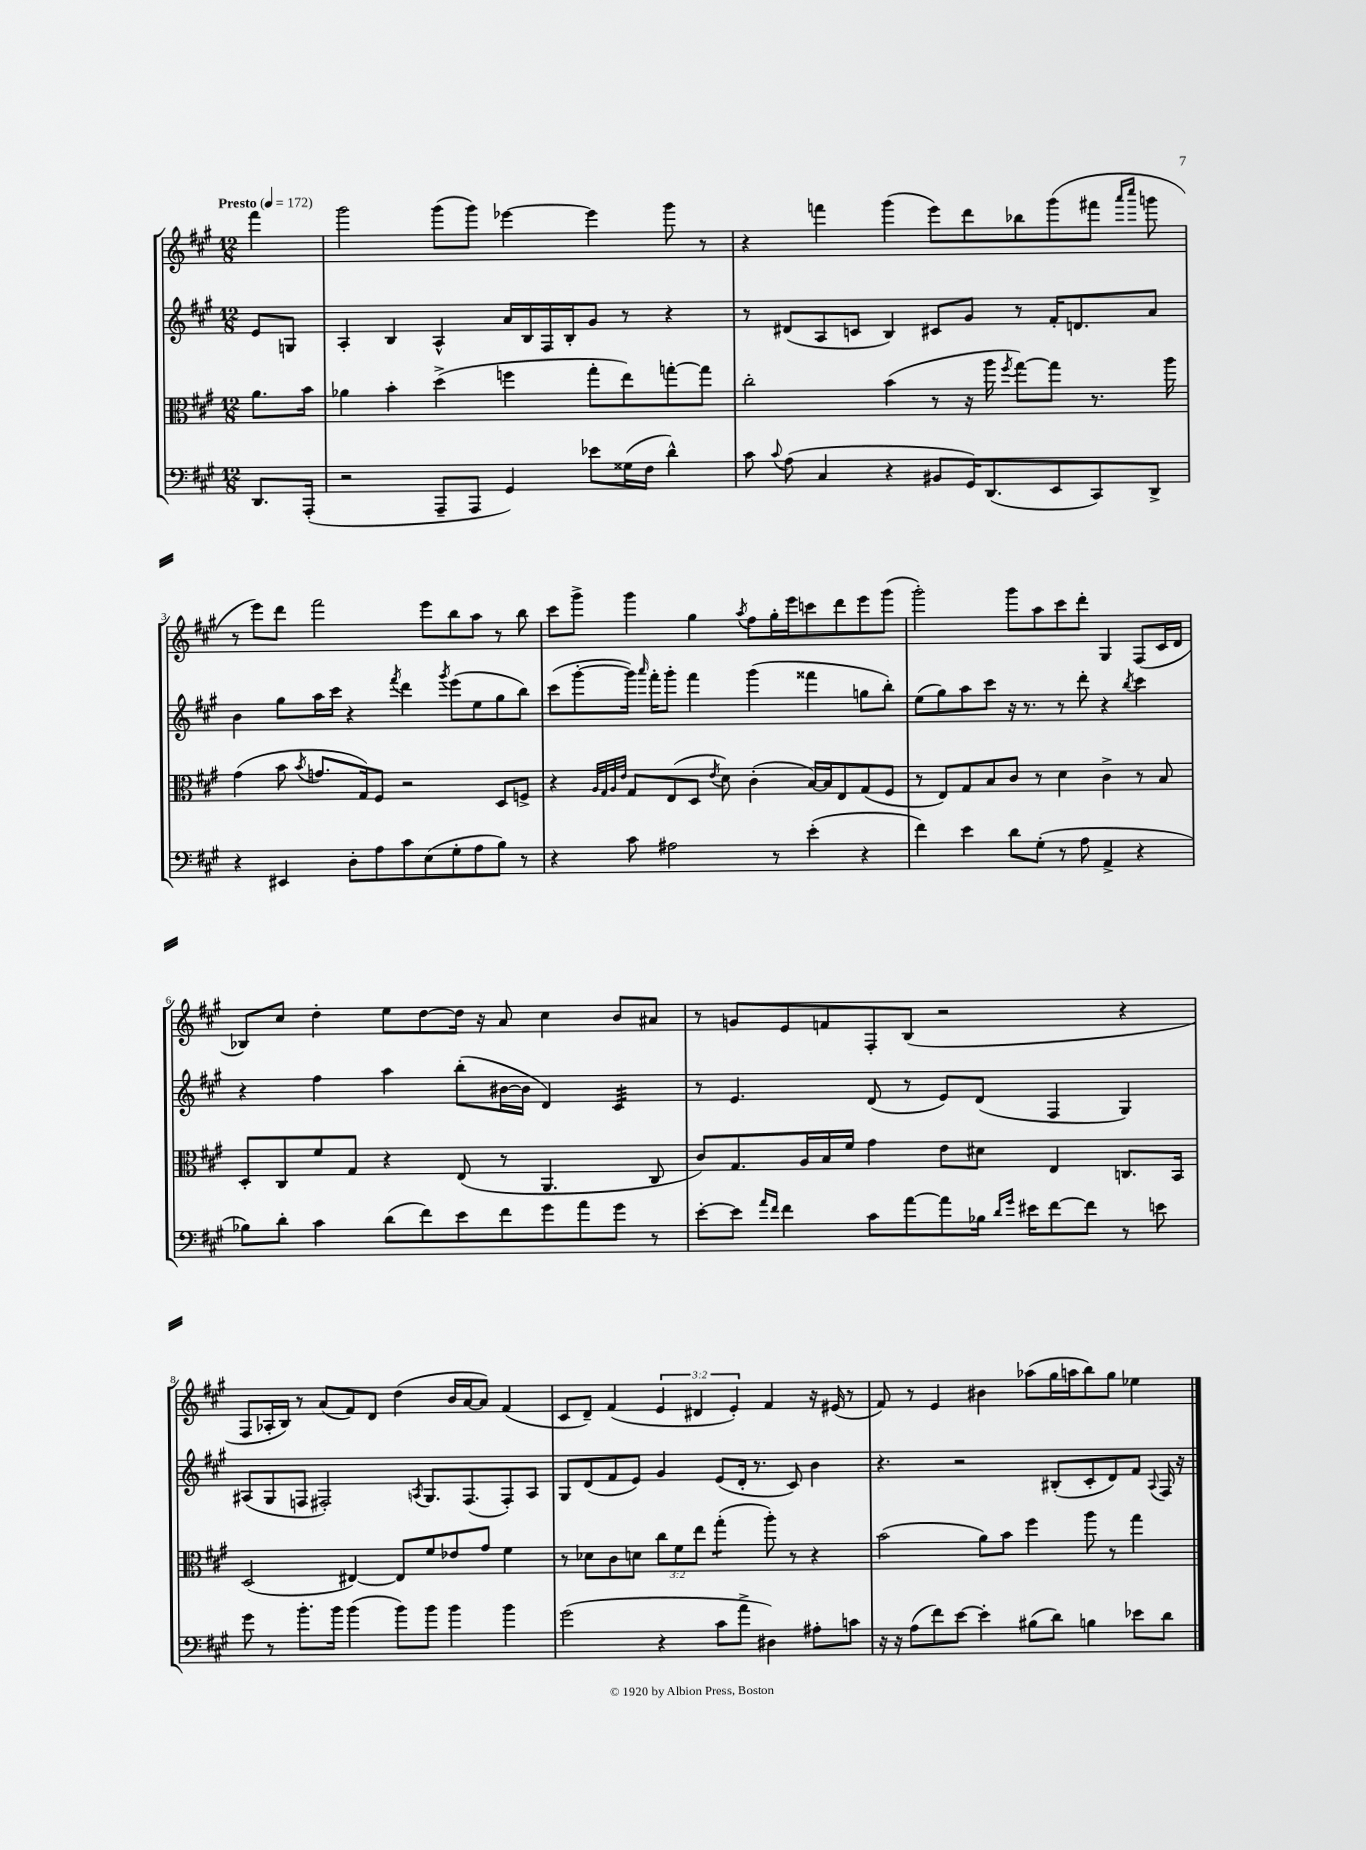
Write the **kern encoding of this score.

**kern	**kern	**kern	**kern
*staff4	*staff3	*staff2	*staff1
*clefF4	*clefC3	*clefG2	*clefG2
*k[f#c#g#]	*k[f#c#g#]	*k[f#c#g#]	*k[f#c#g#]
*M12/8	*M12/8	*M12/8	*M12/8
*MM172	*MM172	*MM172	*MM172
8.DD	8.a	8e	4fff#
.	.	8G	.
(16AAA'	16b	.	.
=	=	=	=
2r	4a-	4A'	2ggg#
.	4b'	4B	.
8AAA~	(4dd^	4A^^	(8ggg#
8AAA	.	.	8ggg#)
4GG#)	4ff	16a	[4eee-
.	.	16B	.
.	.	16F#	.
.	.	16B'	.
8e-	8gg#'	8g#	4eee-]
(16G##	8ee)	8r	.
16F#	.	.	.
4d^^)	[8gg'	4r	8ggg#
.	8gg]	.	8r
=	=	=	=
8c#	2cc#'	8r	4r
8qqc#	.	.	.
(8A	.	(8d#	.
4C#	.	8A	4fff
.	.	8c	.
4r	(4b	4B)	(4ggg#
8BB#	8r	8c#	8eee)
16GG#)	16r	8g#	8ddd
(8.DD	16aa	.	.
.	8qff#	.	.
.	[8gg#)	8r	8bb-
8EE	8gg#]	16f#'	(8ggg#
.	.	8.d	.
8CC#)	8.r	.	8fff#
.	.	.	16qqaaa
.	.	.	16qqcccc#
8DD^	.	8a	8ggg
.	16aa	.	.
=	=	=	=
4r	(4g#	4b	8r
.	.	.	8eee)
4EE#	8b	8gg#	8ddd
.	8qb	.	.
.	8.g	16aa	2fff#
.	.	16ccc#	.
8D'	.	4r	.
.	16G#)	.	.
8A	8F#	.	.
.	.	8qfff#	.
8c#	2r	4ddd	.
(8E	.	.	8eee
.	.	8qggg#	.
8G#'	.	(8eee	8bb
8A	.	8ee	8aa
8B)	8D	8gg#	8r
8r	8F^	8bb)	8bb
=	=	=	=
4r	4r	(8ccc#	8ccc#
.	.	[8ggg#'	8ggg#^
.	32qqA	.	.
.	32qqG#	.	.
.	32qqA	.	.
.	32qqe	.	.
8c#	8G#	16ggg#])	4ggg#
.	.	16qqaaa	.
.	.	16fff#'	.
2A#	(8E	8ggg#'	.
.	8D	4fff#	4gg#
.	8qe	.	.
.	8d)	.	.
.	.	.	8qaa
.	(4c#'	(4ggg#	8ff#
8r	.	.	16gg#'
.	.	.	16eee
(4e'	[16B)	4fff##	8ccc
.	16B]	.	.
.	8E	.	8ddd
4r	(8G#	8gg	8eee
.	8F#	8bb')	(8ggg#
=	=	=	=
4f#)	8r	(8ee	2ggg#')
.	8E)	8gg#)	.
4e	8G#	8aa	.
.	8B	8ccc#	.
8d	8c#	16r	8ggg#
.	.	8.r	.
(8G#'	8r	.	8aa
8r	4d	8r	8ccc#
8A	.	8ddd'	8ddd'
4AA^	4c#^	4r	4G#
.	.	8qbb	.
4r	8r	4ccc#	(8F#
.	8B	.	16c#
.	.	.	16d
=	=	=	=
8B-)	8D'	4r	8B-)
8d'	8C#	.	8cc#
4c#	8f#	4ff#	4dd'
.	8G#	.	.
(8d	4r	4aa	8ee
8f#)	.	.	[8dd
8e	(8E	(8bb'	16dd]
.	.	.	16r
8f#	8r	[16b#	8a
.	.	16b#]	.
8g#	4.AA	4d)	4cc#
8a	.	.	.
8g#	.	4c#	8b
8r	8C#	.	8a#
=	=	=	=
[8e'	8c#)	8r	8r
8e]	8.G#	4.e	8g
16qqa	.	.	.
16qqf#	.	.	.
4f#	.	.	8e
.	16A	.	.
.	16B	.	8f
.	16f#	.	.
8c#	4g#	(8d	8F#'
[8a	.	8r	(8B
8a]	8e	8e)	2r
16B-	8d#	(8d	.
16qqd	.	.	.
16qqg#	.	.	.
16e#	.	.	.
[8f#	4E	4F#	.
8f#]	.	.	.
8r	8.C	4G#)	4r
8e	.	.	.
.	16BB	.	.
=	=	=	=
8g#	(2D	(8A#	8F#
8r	.	8G#	16A-'
.	.	.	16B)
8.b'	.	8F	8r
.	.	2F#')	(8a
16b	.	.	.
(4b	[4E#)	.	8f#)
.	.	.	8d
8b)	8E#]	.	(4dd
.	.	8qA	.
8b	8f#	8.G#	.
4b	8e-	.	16b
.	.	(8.F#	[16a
.	8g#	.	8a])
4b	4f#	8F#')	(4f#
.	.	8A	.
=	=	=	=
(2g#	8r	8G#	8c#
.	8d-	(8d	8d~)
.	8c#	8f#	(4f#
.	8d	8e)	.
4r	12cc#	4g#	6e
.	12f#	.	.
.	12ee	.	6d#
8c#	(4gg#'	(8e	.
.	.	.	6e')
8a^	.	16d'	.
.	.	8.r	.
4D#)	8aa')	.	4f#
.	8r	8c#)	.
8A#'	4r	4b	16r
.	.	.	(16e#
8c	.	.	8r
=	=	=	=
16r	(2b	4.r	8f#)
16r	.	.	.
(8A	.	.	8r
8f#)	.	.	4e
[8e	.	2r	.
4e']	8a)	.	4b#
.	8b	.	.
(8B#	4ff#	.	(8aa-
8d)	.	(8B#'	16gg#
.	.	.	16aa
4B	8aa	8c#'	8bb)
.	8r	8d)	8gg#
8e-	4gg#	8f#	4ee-
.	.	8qqA	.
8d	.	16F#	.
.	.	16r	.
==	==	==	==
*-	*-	*-	*-
